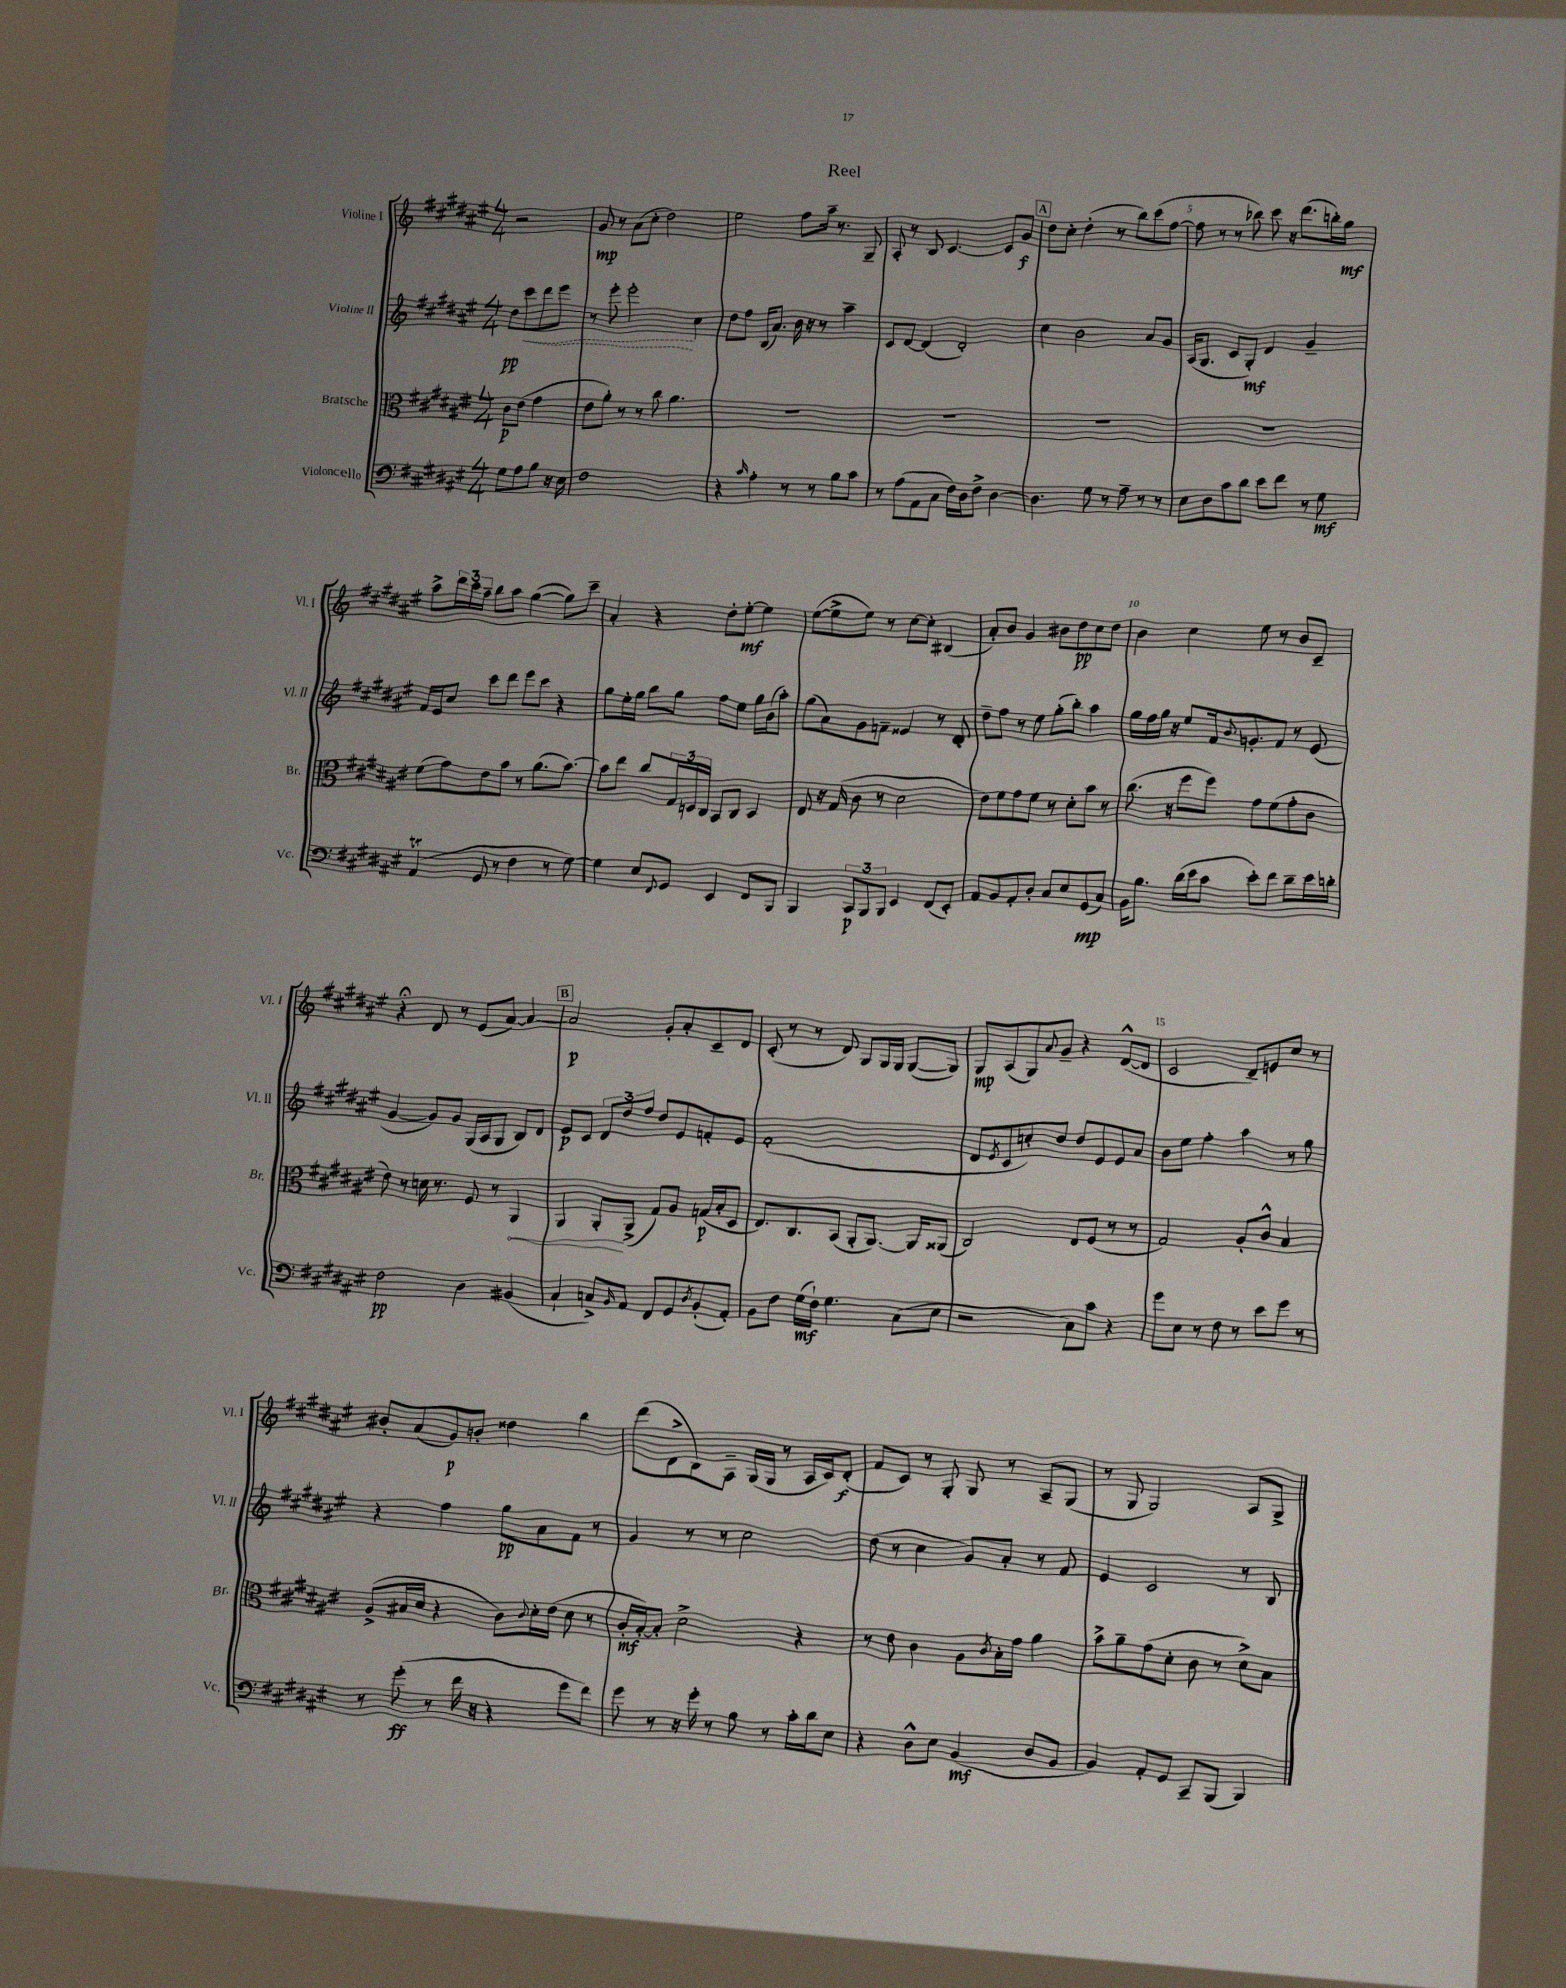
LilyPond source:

\header { title = "Reel" }
<<
\new StaffGroup <<
\new Staff = "s0" \with { instrumentName = "Violine I" shortInstrumentName = "Vl. I" } {
    \clef treble \key fis \major \numericTimeSignature \time 4/4 \partial 2
    r2 |
    gis'8\mp r8 ais'8( cis''8-. dis''2) |
    eis''2 fis''8 ais''16-- r8. gis8-- |
    ais8-. r8 b8 cis'4.~ cis'8 gis'8\f |
    \mark \markup { \box "A" } dis''8 cis''8-. dis''4-.( r8 b''8) cis'''8( fis''8~ |
    fis''8 r8 r8 bes''8) cis'''8 r16 dis'''8.( b''16-.) gis''16\mf |
    ais''8-> \tuplet 3/2 { dis'''16 cis'''16 ais''16-- } b''8 ais''8 gis''4~( gis''8) cis'''8-- |
    ais'4-. r4 dis''8-. eis''8~-.\mf eis''4 |
    eis''8~( eis''8-> eis''8) r8 cis''8~ cis''8-. bis4( |
    ais'8-.) b'8 gis'4 bis'8 dis''8\pp cis''8 dis''8 |
    b'4 cis''4 eis''8 r8 b'8 cis'8-- |
    r4\fermata dis'8 r8 eis'8( ais'8~) ais'4~ |
    \mark \markup { \box "B" } ais'2\p gis'8-. ais'8-. cis'8-- dis'8 |
    cis'8-.( r8 r8 dis'8) gis8 gis16 gis16 gis8~( gis8) |
    gis8\mp ais8( gis8) \appoggiatura { ais'8 } gis'8-- r4 dis'8~-^( dis'8 |
    cis'2 dis'8--) e'8 cis''8 r8 |
    bis'8-. ais'8( gis'8\p) b'8-. disis''4 b''4 |
    dis'''8( dis'8-> b8) ais8-- gis16( gis16 r8 ais16 cis'16) dis'8-.\f( |
    fis'8 cis'8) r8 gis8-. gis8 r8 ais8-- gis8( |
    r8 gis8 gis2) ais8 gis8-> \bar "|." |
}
\new Staff = "s1" \with { instrumentName = "Violine II" shortInstrumentName = "Vl. II" } {
    \clef treble \key fis \major \numericTimeSignature \time 4/4 \partial 2
    dis''8\pp \once \override Hairpin.style = #'dashed-line cis'''8\< dis'''8 eis'''8 |
    r8 eis'''8-. eis'''2-.\! cis''4 |
    dis''8 fis''8 b16( ais'8.) b'16 r16 r8 ais''4-- |
    cis'8 dis'8~ dis'4( dis'2-.) |
    \mark \markup { \box "A" } cis''4 b'2 ais'8 gis'8 |
    ais16( gis8. cis'8 gis8-.\mf) dis'4 gis'4-- |
    fis'16 eis'16 cis''8 cis'''8 dis'''8 eis'''8 cis'''8 r4 |
    gis''8 eis''16-. gis''16 b''8 gis''8 fis''8 eis''8 gis''16 b'16( ais''8-.) |
    gis''8( ais'8) gis'8 f'8-- eisis'4 r8 dis'8-. |
    dis''8-- fis''8 r8 eis''8 gis''8-.( b''8-.) ais''4 |
    gis''16 fis''16 gis''16 r16 eis''8 fis'16 \appoggiatura { b'8 } g'8.-. fis'8 r8 eis'8( |
    gis'4~ gis'8) gis'8 gis16( ais16 gis8 b8) dis'8 |
    \mark \markup { \box "B" } eis'8\p cis'8 \tuplet 3/2 { dis'8 dis''8 fis''8 } dis''8 eis'8 f'8-. eis'8 |
    fis'1-.( |
    dis'8 \acciaccatura { eis'8 } cis'8 c''8-.) dis''8 dis''8 eis'8 eis'8 ais'8 |
    b'8 eis''8 fis''4-. ais''4 r8 gis''8 |
    r4 fis''4 gis''8\pp ais'8 fis'8 r8 |
    gis'4 r8 r8 cis''2 |
    dis''8( r8 cis''4 gis'8) ais'8-. r8 fis'8 |
    eis'4 cis'2 r8 b8 \bar "|." |
}
\new Staff = "s2" \with { instrumentName = "Bratsche" shortInstrumentName = "Br." } {
    \clef alto \key fis \major \numericTimeSignature \time 4/4 \partial 2
    cis'8\p eis'8( gis'4 |
    eis'8 ais'8-.) r8 r8 cis''8 ais'4. |
    R1 |
    R1 |
    \mark \markup { \box "A" } R1 |
    R1 |
    fis'8( gis'8) eis'8 b'8 r8 ais'8.( b'8.~) |
    b'8 eis''8 cis''8 \tuplet 3/2 { gis16 d16 cis16 } b,8 cis8 b,4 |
    eis8 r16 gis16( cis'8 r8 dis'2 |
    eis'8) fis'8 gis'8 fis'8 r8 dis'8-. b'8 r8 |
    cis''8.( r16 fis''8 fis''8) gis'8 fis'8( gis'8-. cis'8 |
    eis'8) r8 d'16 r8. fis8 r8 \once \override Hairpin.circled-tip = ##t ais,4\< |
    \mark \markup { \box "B" } ais,4 ais,8-.\! ais,8->( gis8) ais8 g16\p( b16-. dis8 |
    eis8.) cis8. b,8( ais,8-. ais,8.~) ais,16 aisis,8( |
    cis2) eis8 fis8( r8 r8 |
    gis2) ais8-. cis'8-^ b4 |
    ais8->( bis16 dis'16 r4 cis'8) \appoggiatura { cis'8 } dis'16-. eis'16( dis'8 r8 |
    cis'16-.\mf b16~-.) b8-. dis'2-> r4 |
    r8 eis'8 cis'4 ais8 \acciaccatura { cis'8 } b16-. gis'16 ais'4 |
    b'8-> ais'8-- gis'8( dis'8-. cis'8 r8 dis'8->) b8 \bar "|." |
}
\new Staff = "s3" \with { instrumentName = "Violoncello" shortInstrumentName = "Vc." } {
    \clef bass \key fis \major \numericTimeSignature \time 4/4 \partial 2
    gis8 ais8 b8 r16 eis16 |
    fis1 |
    r4 \grace { cis'16 } ais4-. r8 r8 b8 cis'8 |
    r8 ais8( ais,8 cis8 fis16) dis16 fis8-> dis4~ |
    \mark \markup { \box "A" } dis4. gis8 r8 ais8-- r8 r8 |
    eis8 dis8 cis'8 dis'8 eis'8 fis'8 r8 gis8\mf |
    ais,4\trill( gis,8 r8 fis4 r8 gis8~) |
    gis4 eis8 \appoggiatura { fis,8 } gis,8 eis,4 fis,8 b,,8 |
    b,,4 \tuplet 3/2 { cis,8\p b,,8 b,,8 } eis,4 fis,8( eis,8-.) |
    ais,8 b,8 ais,8-. dis8-. cis8 eis8 gis,8\mp( cis8) |
    b,16 b8. dis'16( eis'16 cis'8 eis'8-.) fis'8 dis'8-- eis'16 d'16-. |
    fis2\pp dis4 bis,4( |
    \mark \markup { \box "B" } cis4-! c8->) \grace { b,16 } ais,8 fis,8 gis,8 \acciaccatura { dis8 } b,8-.( ais,8-.) |
    b,8 fis8 gis16\mf( fis16-!) gis4. cis8( eis8 |
    r2 cis8) cis'8 r4 |
    gis'8 eis8 r8 fis8 r8 eis'8 gis'8 r8 |
    r8 gis'8-.\ff( r8 fis'16 r16 r4 gis'8 fis'8) |
    gis'8 r8 r16 gis'16-. r8 b8 r8 cis'16-. dis'16 eis8 |
    r4 dis8-^ eis8 b,4\mf( dis8 b,8 |
    b,4) ais,8-. gis,8 cis,8-- b,,8( b,,4) \bar "|." |
}
>>
>>
\layout { \context { \Score \override BarNumber.break-visibility = ##(#f #t #t) barNumberVisibility = #(every-nth-bar-number-visible 5) } }
